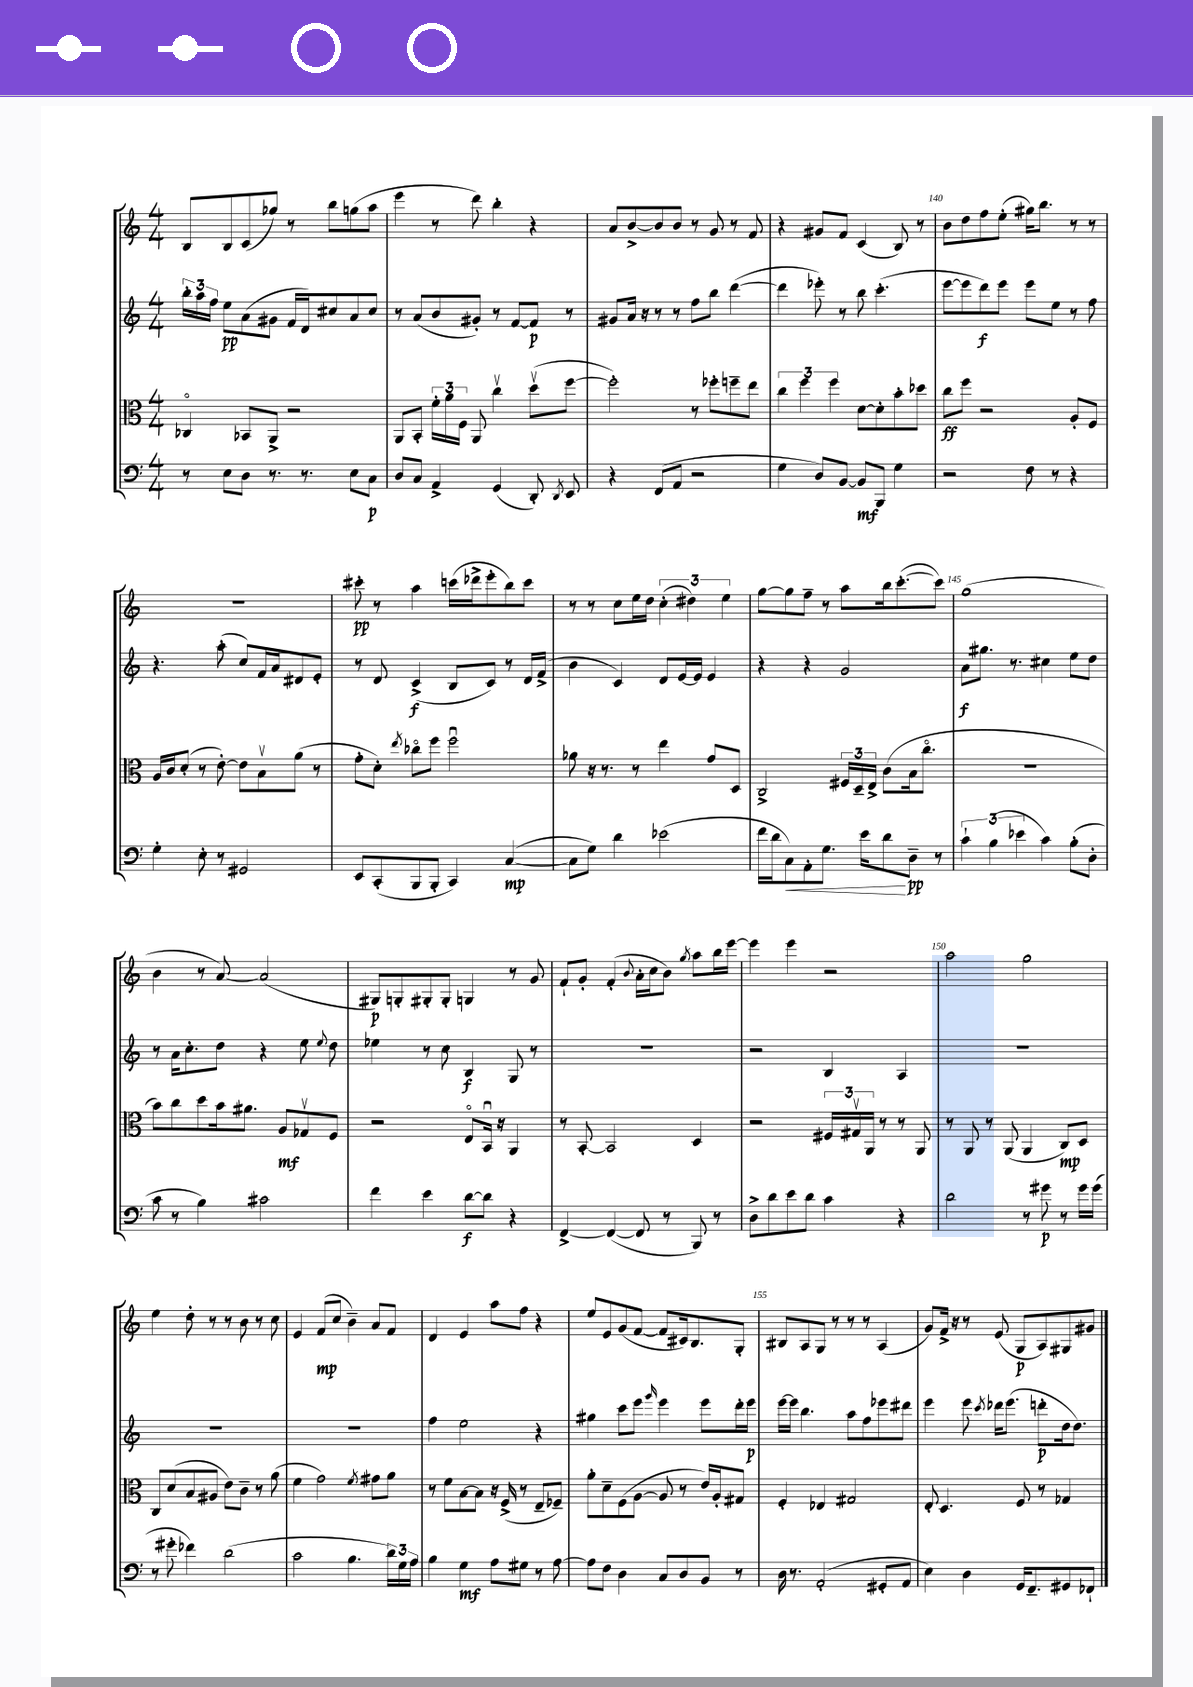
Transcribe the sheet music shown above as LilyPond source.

<<
\new StaffGroup <<
\new Staff = "s0" {
    \clef treble \key c \major \numericTimeSignature \time 4/4
    \autoBeamOff b8[ b8 c'8( ges''8]) r8 b''8[ g''8( a''8] |
    e'''4 r8 d'''8) b''4-. r4 |
    a'8[ b'8~-> b'8 b'8] r8 g'8 r8 f'8 |
    r4 gis'8[ f'8] c'4( b8) r8 |
    b'8[ d''8 f''8 e''8]-.( gis''16[) b''8.] r8 r8 |
    R1 |
    cis'''8-.\pp r8 a''4 c'''16[( des'''16-> e'''8-. b''8) c'''8] |
    r8 r8 c''8[ e''16 d''16] \tuplet 3/2 { c''4-.( dis''4) e''4 } |
    g''8[~ g''8 f''8]-- r8 a''8[ b''16 c'''8.~-.( c'''8]) |
    g''1( |
    b'4 r8 a'8~) a'2( |
    gis8[\p) g8-. gis8-. gis8]-. g4 r8 g'8 |
    f'8[-! g'8]-. f'4-.( \appoggiatura { b'8 } a'16[-. c''16 b'8]) \acciaccatura { g''8 } a''8[ b''16 e'''16]~ |
    e'''4 e'''4 r2 |
    a''2 g''2 |
    e''4 d''8-. r8 r8 b'8 r8 c''8 |
    e'4 f'8[\mp( c''8] b'4--) a'8[ f'8] |
    d'4 e'4 a''8[ f''8] r4 |
    e''8[ e'8 g'8( f'8]~ f'8[ cis'16) b8. g8]-. |
    bis8[ a8 g8] r8 r8 r8 a4( |
    g'8[) f'16]-> r16 r8 e'8( g8[\p a8) gis8 gis'8] \bar "|." |
}
\new Staff = "s1" {
    \clef treble \key c \major \numericTimeSignature \time 4/4
    \autoBeamOff \tuplet 3/2 { b''16[-. a''16 f''16] } e''8[\pp a'8( gis'8] f'16[ d'16) cis''8 a'8 cis''8] |
    r8 a'8[( b'8 gis'8]-.) r8 f'8[~ f'8]\p r8 |
    gis'8[ a'16] r16 r8 r8 f''8[ b''8] d'''4~( |
    d'''4 ees'''8-.) r8 b''8 c'''4.-.( |
    e'''8[~ e'''8 d'''8\f) e'''8] e'''8[ e''8] r8 f''8 |
    r4. a''8-.( c''8[) f'16 a'16 dis'8 e'8]-. |
    r8 d'8 c'4->\f( b8[ c'8]) r8 d'16[ f'16]->( |
    b'4 c'4) d'8[ e'16~ e'16] e'4 |
    r4 r4 g'2 |
    a'8[\f gis''8.] r8. cis''4 e''8[ d''8] |
    r8 a'16[ c''8.-. d''8] r4 e''8 \appoggiatura { e''8 } d''8 |
    ees''4 r8 c''8 b4\f g8 r8 |
    R1 |
    r2 b4 a4 |
    R1 |
    R1 |
    R1 |
    f''4 e''2 r4 |
    gis''4 c'''8[ e'''8] \grace { g'''16 } e'''4 e'''8[ d'''16-. e'''16]\p |
    e'''16[~ e'''16] b''4. a''8[ f''8 ees'''8 dis'''8] |
    e'''4 e'''8 \acciaccatura { c'''8 } des'''16[ e'''8.]( d'''8[-.\p d''16 d''8.]) \bar "|." |
}
\new Staff = "s2" {
    \clef alto \key c \major \numericTimeSignature \time 4/4
    \autoBeamOff ces4\flageolet bes,8[ a,8]-> r2 |
    a,8[ b,8]-. \tuplet 3/2 { f'16[-. a'16 f16] } a,8 c''4\upbow d''8[\upbow( f''8]~ |
    f''2-.) r8 fes''8[-. f''8-- e''8] |
    \tuplet 3/2 { c''4 f''4 f''4 } d'8[~ d'8-. b'8-. des''8] |
    c''8[\ff f''8] r2 a8[-. f8] |
    a16[ c'16 d'8]-.( r8 e'8~-.) e'8[ b8\upbow a'8]( r8 |
    g'8[-. d'8]-.) \acciaccatura { e''8 } ces''8[\flageolet f''8] f''2\downbow |
    aes'8 r16 r8. r8 e''4 g'8[ d8] |
    c2-> \tuplet 3/2 { fis16[ d16-- e16]-> } c'8[( b16 c''8.]\flageolet |
    R1 |
    b'8[) c''8 d''8 b'16 ais'8.] a8[\mf ges8\upbow f8] |
    r2 e8[\flageolet b,16]\downbow r16 a,4 |
    r8 b,8~-. b,2 d4 |
    r2 \tuplet 3/2 { fis16[ gis16\upbow a,16] } r8 r8 a,8 |
    r8 a,8 r8 a,8( a,4 c8[\mp) d8] |
    c8[ d'8( b8 ais8] e'8[) c'8]-- r8 a'8( |
    f'4 g'2) \acciaccatura { f'8 } gis'8[ a'8] |
    r8 f'8[ b8~ b8] r16 f16->( r8 e8[-- fes8]--) |
    a'8[-. d'8-- f8( a8]~ a8 r8 e'16[) a16-. gis8] |
    f4-. ees4 gis2 |
    e8-. d4. f8 r8 ges4 \bar "|." |
}
\new Staff = "s3" {
    \clef bass \key c \major \numericTimeSignature \time 4/4
    \autoBeamOff r8 e8[ d8] r8. r8. e8[ c8]\p |
    d8[ c8] a,4-> g,4( d,8-.) \acciaccatura { d,8 } e,8 |
    r4 f,8[( a,8] r2 |
    g4 d8[) b,8]~ b,8[\mf b,,8] g4 |
    r2 f8 r8 r4 |
    g4-. e8-. r8 gis,2 |
    e,8[ c,8-.( b,,8 b,,8]-. c,4) c4~\mp( |
    c8[ g8]) d'4 ees'2( |
    f'16[ d'16 c8\<) a,8-. g8.] e'16[ d'8\! d8]--\pp r8 |
    \tuplet 3/2 { c'4-! b4( ees'4 } c'4) b8[-.( d8]-. |
    c'8 r8 b4) cis'2 |
    f'4 e'4 d'8[~\f d'8] r4 |
    f,4~-> f,4~( f,8 r8 b,,8) r8 |
    d8[-> d'8 e'8 d'8] c'4 r4 |
    d'2 r8 gis'8\p r8 gis'16[ gis'16]( |
    r8 gis'8-. fes'4) d'2( |
    c'2 b4. \tuplet 3/2 { d'16[) g16 a16] } |
    b4 g4\mf a8[ gis8] r8 a8~ |
    a8[ f8] d4 c8[ d8 b,8] r8 |
    d16 r8. a,2-.( gis,8[-. a,8] |
    e4) d4 g,16[ f,8.-- gis,8 fes,8]-! \bar "|." |
}
>>
>>
\layout { \context { \Score currentBarNumber = #136 \override BarNumber.break-visibility = ##(#f #t #t) barNumberVisibility = #(every-nth-bar-number-visible 5) } }
